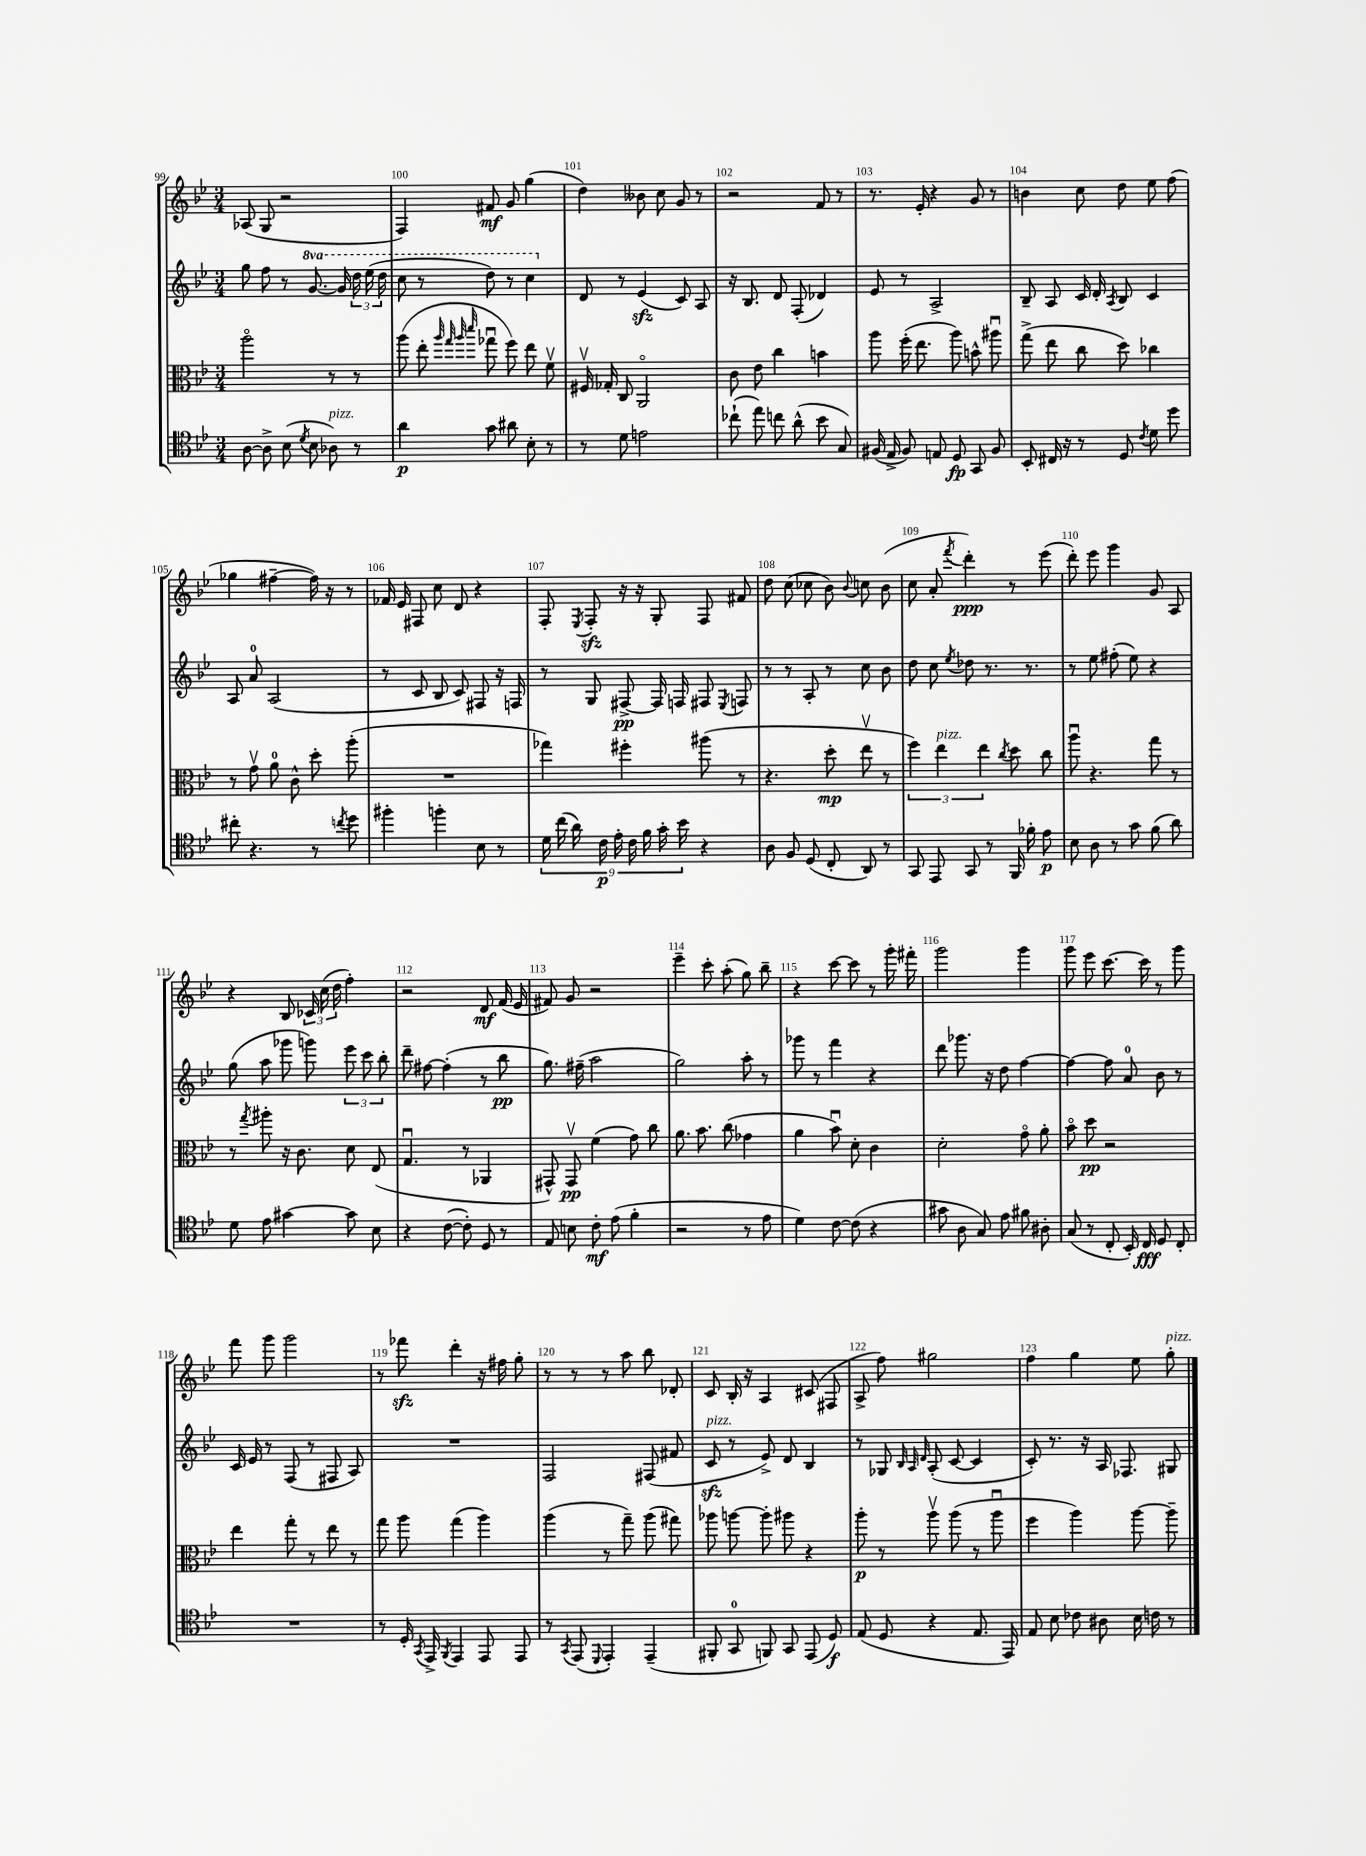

**kern	**dynam	**kern	**dynam	**kern	**dynam	**kern	**dynam
*part4	*part4	*part3	*part3	*part2	*part2	*part1	*part1
*staff4	*staff4	*staff3	*staff3	*staff2	*staff2	*staff1	*staff1
*clefC4	*	*clefC3	*	*clefG2	*	*clefG2	*
*k[b-e-]	*	*k[b-e-]	*	*k[b-e-]	*	*k[b-e-]	*
*M3/4	*	*M3/4	*	*M3/4	*	*M3/4	*
=99	=99	=99	=99	=99	=99	=99	=99
[8A\	.	2aa\	.	8gg\	.	(8A-X/	.
8A^\]	.	.	.	8ff\	.	8G/	.
(8B-\	.	.	.	8r	.	2r	.
8qd/	.	.	.	.	.	.	.
*	*	*	*	*8va	*	*	*
8B-\	.	.	.	[8.gg/	.	.	.
!LO:TX:a:i:t=pizz.	!	!	!	!	!	!	!
8A-X\)	.	8r	.	.	.	.	.
.	.	.	.	16gg/]	.	.	.
8r	.	8r	.	24ddd\	.	.	.
.	.	.	.	(24eee-\	.	.	.
.	.	.	.	24ddd\	.	.	.
=100	=100	=100	=100	=100	=100	=100	=100
4a\	p	(8aa\	.	8ccc\	.	4F/)	.
.	.	8ee-'\	.	8r	.	.	.
.	.	32qqaa/	.	.	.	.	.
.	.	32qqgg/	.	.	.	.	.
.	.	32qqaa/	.	.	.	.	.
.	.	32qqddd/	.	.	.	.	.
8g\	.	8gg-Xu\	.	8ddd\)	.	8f#X/	mf
8a#X\	.	8ff\)	.	8r	.	8g/	.
8B-'\	.	8ee-\	.	4ccc\	.	(4gg\	.
8r	.	8fv\	.	.	.	.	.
=101	=101	=101	=101	=101	=101	=101	=101
*	*	*	*	*X8va	*	*	*
8r	.	16F#Xv/	.	8d/	.	4dd\)	.
.	.	16G-X'/	.	.	.	.	.
8d\	.	8C/	.	8r	.	.	.
2en\	.	2AA/	.	(4e-zz/	.	8b--X\	.
.	.	.	.	.	.	8cc\	.
.	.	.	.	8c/)	.	8g/	.
.	.	.	.	8A/	.	8r	.
=102	=102	=102	=102	=102	=102	=102	=102
(8cc-X`\	.	8c\	.	16r	.	2r	.
.	.	.	.	8.B-/	.	.	.
8ee-\)	.	8e-\	.	.	.	.	.
8ccn\	.	4cc\	.	8d/	.	.	.
(8a^^\	.	.	.	(8F'/	.	.	.
8b-\	.	4bn\	.	4d-X/)	.	8f/	.
8G/)	.	.	.	.	.	8r	.
=103	=103	=103	=103	=103	=103	=103	=103
(16F#X/	.	8aa\	.	8e-/	.	8.r	.
16E-^/	.	.	.	.	.	.	.
8F#/)	.	(16ff'\	.	8r	.	.	.
.	.	8.ee-\	.	.	.	16e-'/	.
8En/	.	.	.	2A^/	.	4r	.
8D/	fp	8aa\)	.	.	.	.	.
8GG/	.	8bn^^\	.	.	.	8g/	.
8F#/	.	8aa#Xu\	.	.	.	8r	.
=104	=104	=104	=104	=104	=104	=104	=104
8BB-'/	.	(8gg^\	.	8B-~/	.	4bn\	.
16C#X/	.	8ee-\	.	8A/	.	.	.
16r	.	.	.	.	.	.	.
8r	.	8cc\	.	16c/	.	8cc\	.
.	.	.	.	16d'/	.	.	.
.	.	.	.	8qA/	.	.	.
8D/	.	8dd\)	.	8B-/	.	8dd\	.
8qc/	.	.	.	.	.	.	.
8d\	.	4cc-X\	.	4c/	.	8ee-\	.
8dd\	.	.	.	.	.	(8ff\	.
!!LO:LB:g=z
=105	=105	=105	=105	=105	=105	=105	=105
8cc#X'\	.	8r	.	8A/	.	4gg-X\	.
4.r	.	8gv\	.	8a/	.	.	.
.	.	8a\	.	(2A/	.	[4ff#X~\	.
.	.	8c^^\	.	.	.	.	.
8r	.	8dd'\	.	.	.	16ff#\])	.
.	.	.	.	.	.	16r	.
8qccn/	.	.	.	.	.	.	.
8dd\	.	(8aa'\	.	.	.	8r	.
=106	=106	=106	=106	=106	=106	=106	=106
4ff#X'\	.	2.r	.	8r	.	16f-X/	.
.	.	.	.	.	.	16e-/	.
.	.	.	.	8c/	.	8F#X/	.
4ffn'\	.	.	.	8B-/	.	8cc\	.
.	.	.	.	8c/)	.	8d/	.
8B-\	.	.	.	8F#X/	.	4r	.
8r	.	.	.	16r	.	.	.
.	.	.	.	16Fn/	.	.	.
=107	=107	=107	=107	=107	=107	=107	=107
18d\	.	4gg-X\)	.	8r	.	8F'/	.
(18cc\	.	.	.	.	.	.	.
18a\)	.	.	.	.	.	.	.
.	.	.	.	.	.	8qE-/	.
.	.	.	.	8G/	.	8Fzz'/	.
18c\	p	.	.	.	.	.	.
18e-'\	.	.	.	.	.	.	.
.	.	4ff#X'\	.	[8F#X^/	pp	16r	.
18c\	.	.	.	.	.	.	.
.	.	.	.	.	.	16r	.
18f\	.	.	.	.	.	.	.
.	.	.	.	16F#/]	.	8G'/	.
18g'\	.	.	.	.	.	.	.
.	.	.	.	16Fn/	.	.	.
18b-\	.	.	.	.	.	.	.
4r	.	(8aa#X\	.	8F#X/	.	8F/	.
.	.	.	.	8qE-/	.	.	.
.	.	8r	.	8Fn/	.	8f#X/	.
=108	=108	=108	=108	=108	=108	=108	=108
8A\	.	4.r	.	8r	.	8dd\	.
8F/	.	.	.	8r	.	(8cc\	.
(8D/	.	.	.	8A'/	.	8cc-X\	.
8C'/	.	8dd'\	mp	8r	.	8b-\)	.
.	.	.	.	.	.	8qqb-/	.
8AA/)	.	8ee-v\	.	8cc\	.	8ccn\	.
8r	.	8r	.	8b-\	.	(8b-\	.
=109	=109	=109	=109	=109	=109	=109	=109
8GG/	.	6ff\)	.	8dd\	.	8cc\	.
8EE-/	.	.	.	8cc\	.	8a'/	.
!	!	!LO:TX:a:i:t=pizz.	!	!	!	!	!
.	.	6ee-\	.	.	.	.	.
.	.	.	.	8qee-/	.	8qfff/	.
8GG/	.	.	.	8dd-X\	.	4ddd'\)	ppp
.	.	6ee-\	.	.	.	.	.
8r	.	.	.	8.r	.	.	.
.	.	8qcc/	.	.	.	.	.
16FF/	.	8dd\	.	.	.	8r	.
16f-X'\	.	.	.	8.r	.	.	.
8e-\	p	8cc\	.	.	.	(8eee-\	.
=110	=110	=110	=110	=110	=110	=110	=110
8B-\	.	8aau\	.	8r	.	8ddd'\)	.
8A\	.	4.r	.	8ee-\	.	8eee-\	.
8r	.	.	.	(8ff#X'\	.	4ggg\	.
8g\	.	.	.	8ee-\)	.	.	.
(8f\	.	8gg\	.	4r	.	8g/	.
8a\)	.	8r	.	.	.	8A/	.
!!LO:LB:g=z
=111	=111	=111	=111	=111	=111	=111	=111
8d\	.	8r	.	(8gg\	.	4r	.
.	.	8qgg/	.	.	.	.	.
8e-\	.	8aa#X'\	.	8aa\	.	.	.
[4g#X\	.	16r	.	8ggg-X\	.	8B-/	.
.	.	8.c\	.	.	.	.	.
.	.	.	.	8gggn\)	.	24c-X/	.
.	.	.	.	.	.	(24cc\	.
.	.	.	.	.	.	24dd\	.
8g#\]	.	8d\	.	12eee-\	.	4ff'\)	.
.	.	.	.	12ccc\	.	.	.
8B-\	.	(8E-/	.	.	.	.	.
.	.	.	.	12bb-'\	.	.	.
=112	=112	=112	=112	=112	=112	=112	=112
4r	.	4.Gu/	.	8ddd~\	.	2r	.
.	.	.	.	[8ff#X\	.	.	.
([8c\	.	.	.	(4ff#'\]	.	.	.
8c'\])	.	8r	.	.	.	.	.
8D/	.	4AA-X/	.	8r	.	8d/	mf
8r	.	.	.	8bb-\	pp	(16f/	.
.	.	.	.	.	.	16e-/	.
=113	=113	=113	=113	=113	=113	=113	=113
8E-/	.	8GG#X^^/)	.	8.gg\)	.	8f#X/)	.
8Bn\	.	8GG#v/	pp	.	.	8g/	.
.	.	.	.	(16ff#X~\	.	.	.
8c'\	mf	(4f\	.	2aa\	.	2r	.
(8e-\	.	.	.	.	.	.	.
4f'\	.	8g\)	.	.	.	.	.
.	.	8cc\	.	.	.	.	.
=114	=114	=114	=114	=114	=114	=114	=114
2r	.	8.a\	.	2gg\)	.	4eee-~\	.
.	.	8.b-\	.	.	.	.	.
.	.	.	.	.	.	8ccc'\	.
.	.	(8cc\	.	.	.	(8aa'\	.
8r	.	4g-X\	.	8aa'\	.	8gg\)	.
8e-\	.	.	.	8r	.	8bb-~\	.
=115	=115	=115	=115	=115	=115	=115	=115
4d\)	.	4a\	.	8ggg-X\	.	4r	.
.	.	.	.	8r	.	.	.
[8c\	.	8b-u\)	.	4fff\	.	[8ccc\	.
(8c\]	.	8d'\	.	.	.	8ccc\]	.
4r	.	4c\	.	4r	.	8r	.
.	.	.	.	.	.	16ggg'\	.
.	.	.	.	.	.	16fff#X'\	.
=116	=116	=116	=116	=116	=116	=116	=116
8g#X\	.	2d'\	.	8ddd\	.	2ggg\	.
8A\	.	.	.	8.ggg-X\	.	.	.
8G/)	.	.	.	.	.	.	.
.	.	.	.	16r	.	.	.
8e-\	.	.	.	8dd\	.	.	.
8f#X\	.	8g\	.	[4ff\	.	4ggg\	.
8A#X'\	.	8a'\	.	.	.	.	.
=117	=117	=117	=117	=117	=117	=117	=117
(8G/	.	8b-\	.	4ff\_	.	8ggg\	.
8r	.	8dd\	pp	.	.	8eee-\	.
8C'/	.	2r	.	8ff\]	.	[8.ccc\	.
16BB-'/)	.	.	.	8a/	.	.	.
16C/	fff	.	.	.	.	16ccc\]	.
8D/	.	.	.	8b-\	.	8r	.
8C'/	.	.	.	8r	.	8ggg\	.
!!LO:LB:g=z
=118	=118	=118	=118	=118	=118	=118	=118
2.r	.	4ee-\	.	16c/	.	8fff\	.
.	.	.	.	16e-/	.	.	.
.	.	.	.	8r	.	8ggg\	.
.	.	8gg'\	.	(8F/	.	2ggg\	.
.	.	8r	.	8r	.	.	.
.	.	8ee-\	.	8F#X/	.	.	.
.	.	8r	.	8A/)	.	.	.
=119	=119	=119	=119	=119	=119	=119	=119
8r	.	8gg\	.	2.r	.	8r	.
16D'/	.	8aa\	.	.	.	8fff-Xzz\	.
8qGG/	.	.	.	.	.	.	.
16EE-^/	.	.	.	.	.	.	.
8qFF/	.	.	.	.	.	.	.
4EE-/	.	(4gg\	.	.	.	4ddd'\	.
8EE-/	.	4aa\)	.	.	.	16r	.
.	.	.	.	.	.	16ff#X\	.
8EE-/	.	.	.	.	.	8gg'\	.
=120	=120	=120	=120	=120	=120	=120	=120
8r	.	(4aa\	.	2F/	.	8r	.
8qGG/	.	.	.	.	.	.	.
(8EE-/	.	.	.	.	.	8r	.
8qqDD/	.	.	.	.	.	.	.
4EE-'/)	.	8r	.	.	.	8r	.
.	.	8gg~\)	.	.	.	8aa\	.
(4EE-~/	.	(8aa\	.	(8F#X/	.	8bb-\	.
.	.	8gg#X\)	.	8f#X/	.	8d-X'/	.
=121	=121	=121	=121	=121	=121	=121	=121
!	!	!	!	!LO:TX:a:i:t=pizz.	!	!	!
8FF#X'/	.	8aa-X\	.	8czz/	.	8c/	.
8GG/	.	[8aan\	.	8r	.	16B-'/	.
.	.	.	.	.	.	16r	.
8FFn/)	.	8aa'\]	.	8e-^/)	.	4A/	.
8GG/	.	8aa#X\	.	8d/	.	.	.
(8EE-/	.	4r	.	4B-/	.	(8c#X/	.
8D/)	f	.	.	.	.	8F#X/	.
=122	=122	=122	=122	=122	=122	=122	=122
(8E-/	.	8aa'\	p	8r	.	8A^/	.
8D/	.	8r	.	8G-X/	.	8ff\)	.
.	.	.	.	32qqB-/	.	.	.
.	.	.	.	32qqA/	.	.	.
.	.	.	.	32qqd/	.	.	.
4r	.	8aav\	.	(8A'/	.	2gg#X\	.
.	.	(8aa\	.	[8c/	.	.	.
8.E-/	.	8r	.	4c/]	.	.	.
.	.	8aau\	.	.	.	.	.
16EE-/)	.	.	.	.	.	.	.
=123	=123	=123	=123	=123	=123	=123	=123
8E-/	.	4ff\	.	8c'/)	.	4ff\	.
8B-\	.	.	.	8.r	.	.	.
8c-X\	.	4aa\)	.	.	.	4gg\	.
.	.	.	.	16r	.	.	.
8A#X\	.	.	.	16A/	.	.	.
.	.	.	.	8.F-X/	.	.	.
16B-\	.	[8aa\	.	.	.	8ee-\	.
16cn\	.	.	.	.	.	.	.
!	!	!	!	!	!	!LO:TX:a:i:t=pizz.	!
8r	.	8aa~\]	.	8G#X/	.	8gg'\	.
==	==	==	==	==	==	==	==
*-	*-	*-	*-	*-	*-	*-	*-
